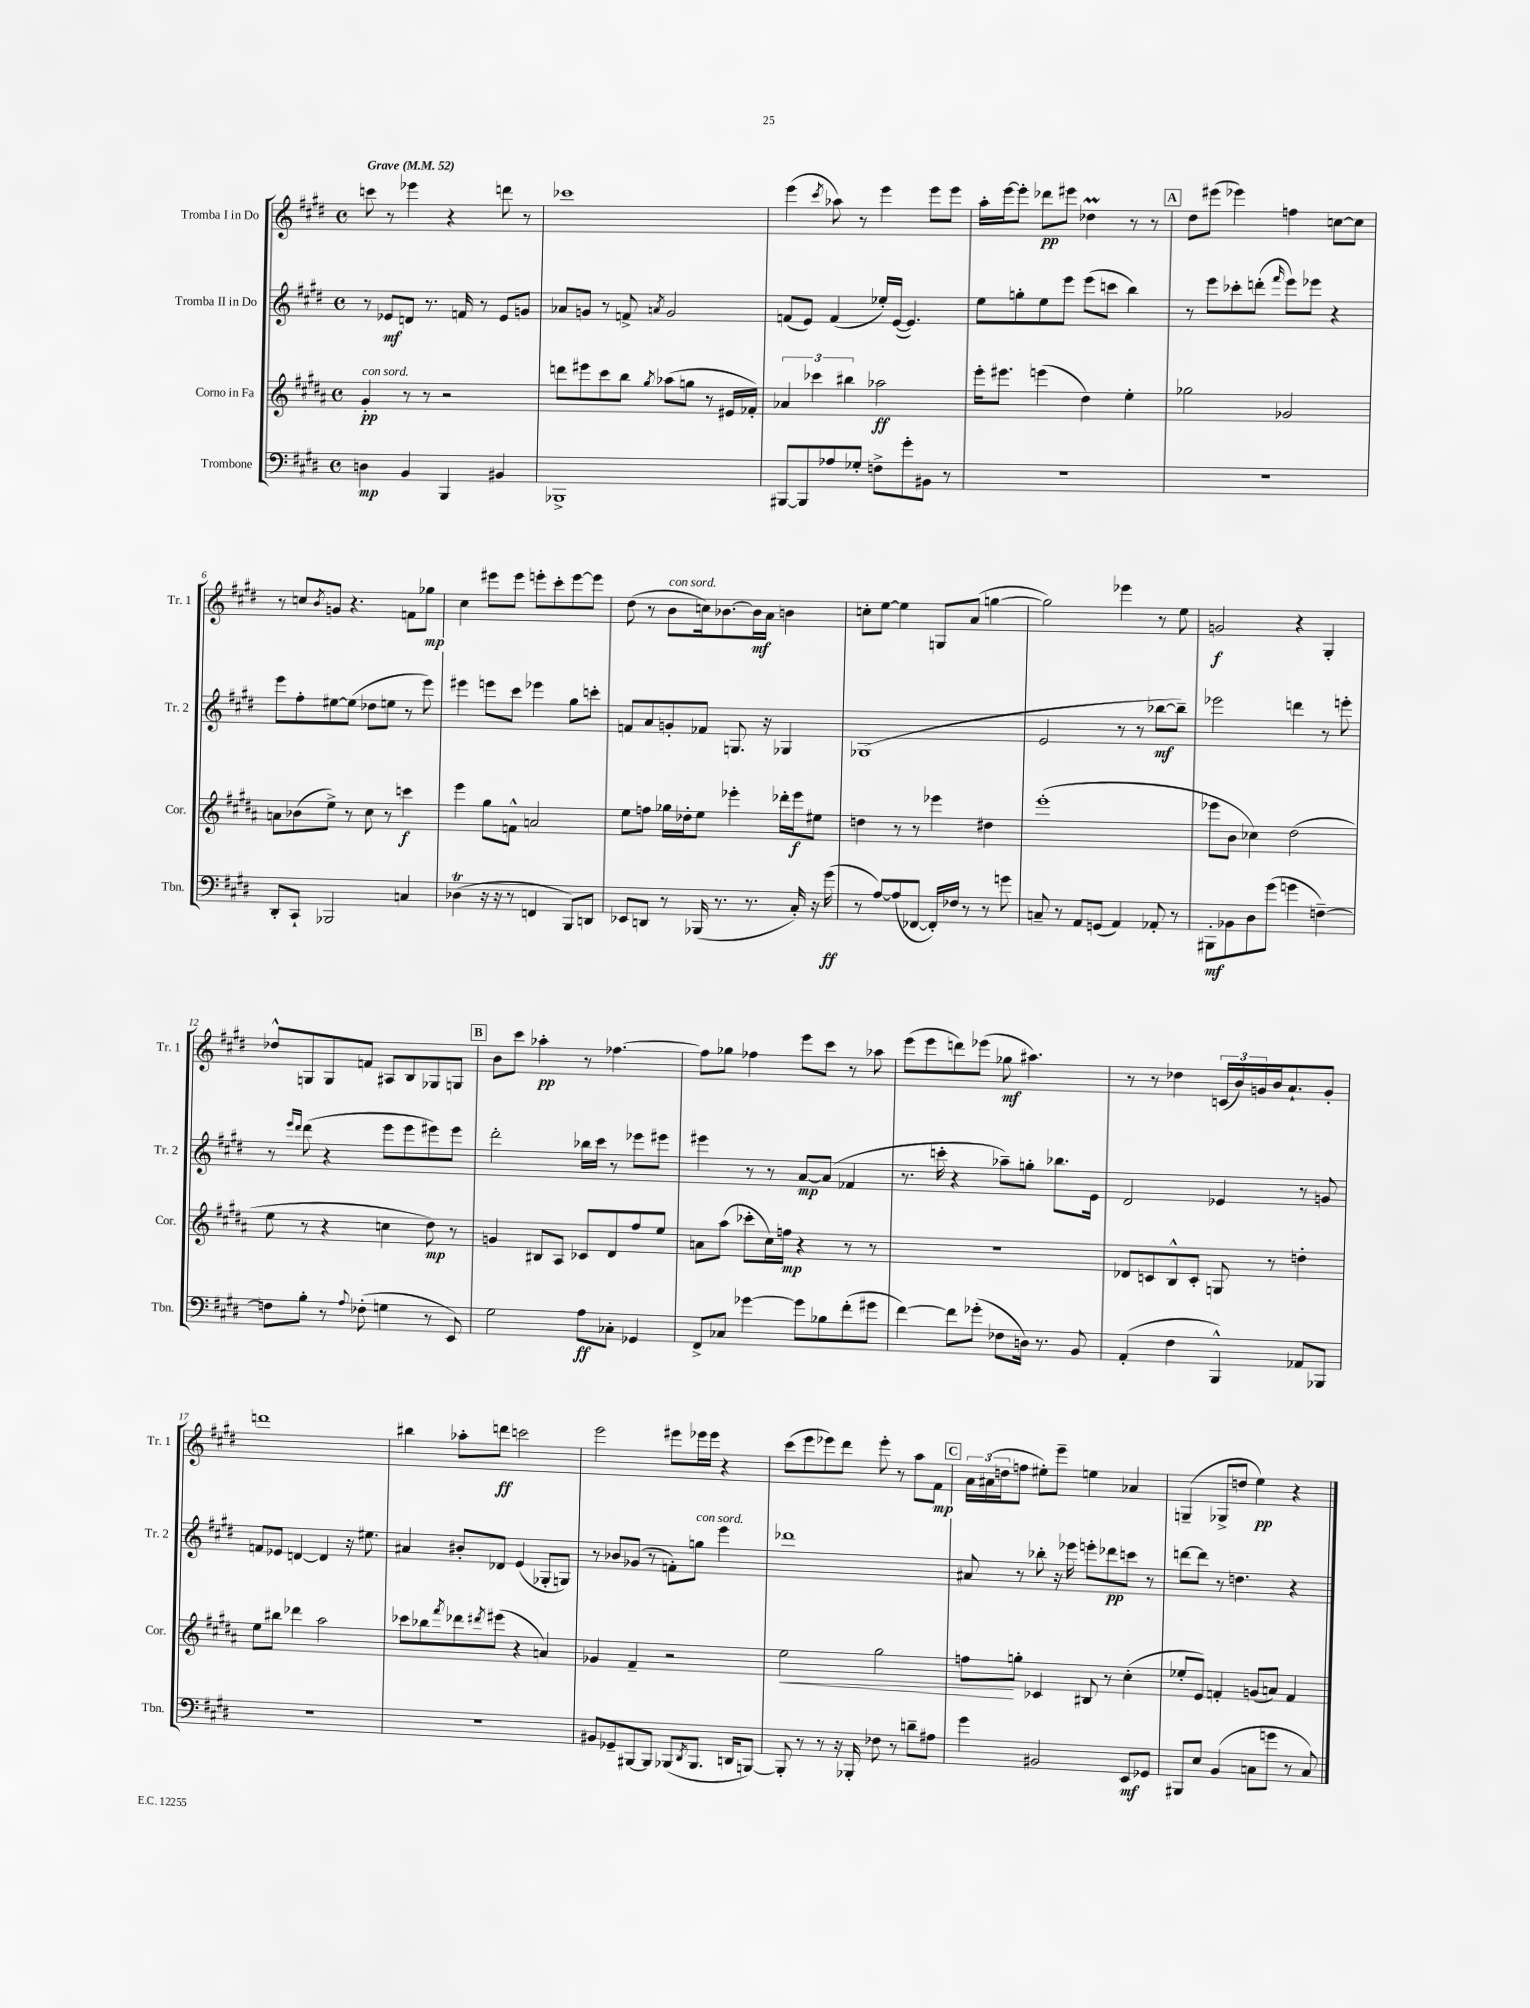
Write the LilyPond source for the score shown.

<<
\new StaffGroup <<
\new Staff = "s0" \with { instrumentName = "Tromba I in Do" shortInstrumentName = "Tr. 1" } {
    \clef treble \key e \major \defaultTimeSignature \time 4/4 \tempo "Grave" 4 = 52
    c'''8 r8 ees'''4 r4 d'''8 r8 |
    ces'''1 |
    e'''4( \acciaccatura { cis'''8 } aes''8) r8 e'''4 e'''8 e'''8 |
    a''16-. e'''16~ e'''8-. des'''8\pp eis'''8 des''4\prall r8 r8 |
    \mark \markup { \box "A" } dis''8 eis'''8( ees'''4) f''4 c''8~ c''8 |
    r8 c''8 \acciaccatura { b'8 } g'8 r4. f'8 ges''8\mp |
    cis''4 eis'''8 eis'''8 e'''8-. cis'''8-. e'''8~ e'''8 |
    dis''8( r8 b'8^\markup { \italic "con sord." } c''16) bes'8.~ bes'16\mf a'16 b'4 |
    c''8-. e''8~ e''4 g8 a'8( g''4~ |
    g''2) ees'''4 r8 e''8 |
    g'2\f r4 gis4-. |
    des''8-^ g8 g8 f'8 ais8 b8 ges8 g8 |
    \mark \markup { \box "B" } b'8 cis'''8 aes''4-.\pp r8 fes''4.~ |
    fes''8 ges''8 fes''4 e'''8 cis'''8 r8 aes''8 |
    e'''8( e'''8 d'''8) ees'''8( ges''8\mf ais''4.) |
    r8 r8 des''4 \tuplet 3/2 { c'16( b'16) g'16 } b'16 a'8.-! g'8-. |
    d'''1 |
    bis''4 aes''8-. d'''8\ff c'''2 |
    e'''2 eis'''8 ees'''16 ees'''16 r4 |
    cis'''8( e'''8 ees'''8) dis'''8 ees'''8-. r8 a''8 fis'8\mp |
    \mark \markup { \box "C" } \tuplet 3/2 { a'16 ais'16( d''16 } f''8 eis''8-.) e'''8-- e''4 aes'4 |
    g4--( ges8-> d''8 e''4\pp) r4 \bar "|." |
}
\new Staff = "s1" \with { instrumentName = "Tromba II in Do" shortInstrumentName = "Tr. 2" } {
    \clef treble \key e \major \defaultTimeSignature \time 4/4
    r8 ees'8\mf d'8 r8. f'16 r8 ees'8 g'8 |
    aes'8 g'8 r8 f'8-> \acciaccatura { a'8 } g'2 |
    f'8( e'8) f'4( ees''16-.) e'16~( e'4.) |
    e''8 g''8-. e''8 e'''8 e'''8( c'''8 b''4) |
    \mark \markup { \box "A" } r8 e'''8 ces'''8-. d'''8-.( \grace { fis'''16 } e'''8) ees'''8 r4 |
    e'''8 fis''8-. eis''8~ eis''8( des''8 e''8 r8 e'''8) |
    eis'''4 e'''8 cis'''8 ees'''4 gis''8 c'''8-. |
    f'8 a'8 g'8-. fes'8 g8. r16 ges4 |
    ges1( |
    e'2 r8 r8 bes''8~\mf bes''8--) |
    ees'''2 d'''4 r8 e'''8-. |
    r8 \grace { e'''16 dis'''16 } dis'''8( r4 e'''8 e'''8 eis'''8) eis'''8 |
    \mark \markup { \box "B" } dis'''2-. bes''16 cis'''16 r8 ees'''8 eis'''8 |
    eis'''4 r8 r8 a'8~\mp a'8( fes'4 |
    r8. c'''16-. r4 aes''8--) g''8-. bes''8. e'16 |
    dis'2 ees'4 r8 g'8 |
    f'8 ees'8 d'4~ d'4 r16 eis''8. |
    ais'4 bis'8-. des'8 e'4( ges8-. g8) |
    r8 bes'8 ges'8( r8 f'8-.) g''8^\markup { \italic "con sord." } e'''4 |
    des'''1 |
    \mark \markup { \box "C" } ais'8 r8 bes''8-. r16 ees'''16 e'''8-. des'''8\pp c'''8 r8 |
    d'''8~ d'''8 r8 d''4. r4 \bar "|." |
}
\new Staff = "s2" \with { instrumentName = "Corno in Fa" shortInstrumentName = "Cor." } {
    \clef treble \key b \major \defaultTimeSignature \time 4/4
    gis'4-.\pp^\markup { \italic "con sord." } r8 r8 r2 |
    d'''8 eis'''8 cis'''8 b''8 \acciaccatura { gis''8 } aes''8( g''8 r8 eis'16 fes'16-.) |
    \tuplet 3/2 { aes'4 ces'''4 bis''4 } aes''2\ff |
    e'''16-. eis'''8. e'''4( dis''4) e''4-. |
    \mark \markup { \box "A" } ges''2 ges'2 |
    a'8 bes'8( e''8->) r8 cis''8 r8 c'''4\f |
    e'''4 gis''8 f'8-^ a'2 |
    e''8 f''8 ges''16 des''16-. e''8 ees'''4-. des'''16-. ees'''16\f eis''8 |
    d''4 r8 r8 ees'''4 dis''4 |
    e'''1-.( |
    ees'''8 b'8 ces''4) dis''2( |
    e''8 r8 r4 c''4 dis''8\mp) r8 |
    \mark \markup { \box "B" } g'4 bis8 ais8 ces'8 dis'8 fis''8 e''8 |
    a'8 ais''8( ces'''8-. cis''16) f''16\mp r4 r8 r8 |
    r1 |
    des'8 c'8 b8-^ c'8-. g8 r8 d''4-. |
    e''8 bis''8 des'''4 ais''2 |
    ces'''8 bes''8 \acciaccatura { fis'''8 } des'''8 \acciaccatura { dis'''8 } eis'''8( r4 a'4) |
    ges'4 fis'4-- r2 |
    e''2\< gis''2 |
    \mark \markup { \box "C" } f''8\! g''8-. ces'4 bis8 r8 cis''4-.( |
    ees''8-. e'8) f'4-. g'8( a'8) f'4 \bar "|." |
}
\new Staff = "s3" \with { instrumentName = "Trombone" shortInstrumentName = "Tbn." } {
    \clef bass \key e \major \defaultTimeSignature \time 4/4
    d4\mp b,4 b,,4 bis,4 |
    bes,,1-> |
    bis,,8~ bis,,8 aes8 ges8-. f8-> gis'8-. bis,8 r8 |
    R1 |
    \mark \markup { \box "A" } R1 |
    dis,8-. cis,8-! bes,,2 c4 |
    des4\trill( r16 r16 r8 f,4 b,,8) d,8 |
    ees,8 d,8 r8 bes,,16( r8. r8. cis16-.) r16 gis'16\ff( |
    r8 a8~) a8( fes,8~ fes,16-.) fes16 r8 r8 g'8 |
    c8-- r8 a,8 g,8( a,4) aes,8-. r8 |
    bis,,8-.\mf bes,8 dis8 gis'8( g'4 f4~--) |
    f8 b8-. r8 \appoggiatura { a8 } fes8-.( g4 r8 e,8) |
    \mark \markup { \box "B" } gis2 a8\ff ces8-. ges,4 |
    fis,8-> ces8 ges'4~ ges'8 bes8 fis'8-.( gis'8 |
    fis'4~) fis'8 ges'8-.( fes8 d16) r8. b,8 |
    a,4-.( fis4 b,,4-^) aes,8 bes,,8 |
    R1 |
    R1 |
    bis,8 ges,8-- bis,,8~ bis,,8 bes,,8( \acciaccatura { dis,8 } bes,,8. d,16 b,,8~) |
    b,,8-. r8 r8 r16 bes,,16-. fes8 r8 d'8-- ais8 |
    \mark \markup { \box "C" } gis'4 bis,2 e,8\mf ges,8 |
    bis,,8 e8 b,4( c8 g'8 r8 c8) \bar "|." |
}
>>
>>
